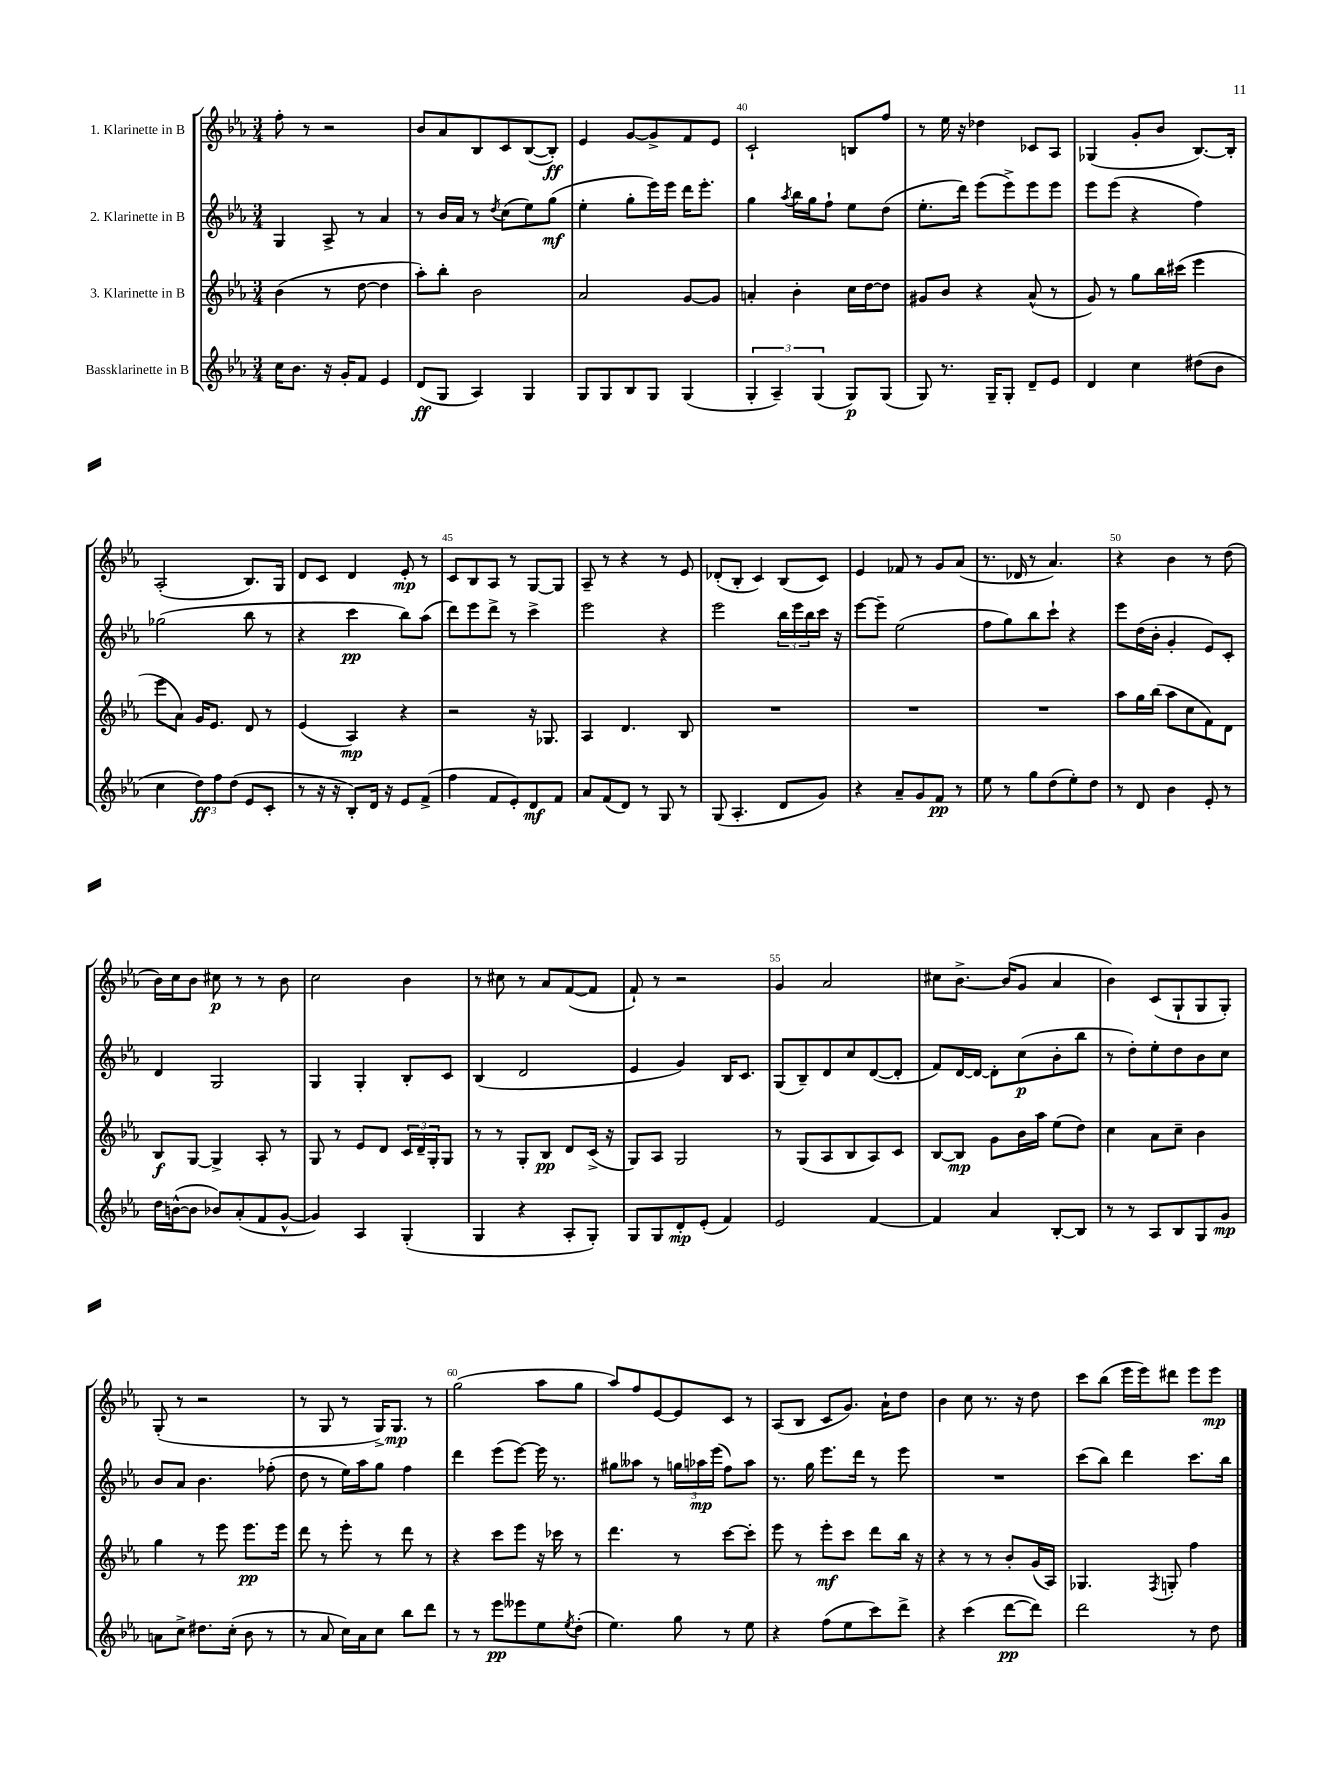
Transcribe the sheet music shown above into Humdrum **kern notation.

**kern	**kern	**kern	**kern
*staff4	*staff3	*staff2	*staff1
*clefG2	*clefG2	*clefG2	*clefG2
*k[b-e-a-]	*k[b-e-a-]	*k[b-e-a-]	*k[b-e-a-]
*M3/4	*M3/4	*M3/4	*M3/4
16cc\LK	(4b-\	4G/	8ff'\
8.b-\J	.	.	.
.	.	.	8r
16r	8r	8A-^/	2r
16g'/LK	.	.	.
8f/J	[8dd\	8r	.
4e-/	4dd\]	4a-/	.
=	=	=	=
(8d/L	8aa-'\L)	8r	8b-/L
8G/J	8bb-'\J	16b-/LL	8a-/
.	.	16a-/JJ	.
4A-/)	2b-\	8r	8B-/
.	.	8qdd/	.
.	.	(8cc\L	8c/
4G/	.	8ee-\)	([8B-/
.	.	(8gg\J	8B-'/]J)
=	=	=	=
8G/L	2a-/	4ee-'\	4e-/
8G/	.	.	.
8B-/	.	8gg'\L	[8g/L
8G/J	.	16eee-\L)	8g^/]
.	.	16eee-\JJ	.
(4G/	[8g/L	16ddd\LK	8f/
.	.	8.eee-'\J	.
.	8g/]J	.	8e-/J
=	=	=	=
6G'/	4a'/	4gg\	2c`/
6A-~/)	.	.	.
.	.	8qaa-/	.
.	4b-'\	16bb-\LL	.
.	.	16gg\J	.
(6G/	.	.	.
.	.	8ff`\J	.
8G/L)	16cc\LL	8ee-\L	8B/L
.	[16dd\J	.	.
(8G/J	8dd\]J	(8dd\J	8ff/J
=	=	=	=
8G/)	8g#/L	8.ee-'\L	8r
8.r	8b-/J	.	16ee-\
.	.	16ddd\Jk)	16r
.	4r	(8eee-\L	4dd-\
16G~/LK	.	.	.
8G'/J	.	8eee-^\)	.
8d~/L	(8a-^^/	8eee-\	8c-/L
8e-/J	8r	8eee-\J	8A-/J
=	=	=	=
4d/	8g/)	8eee-\L	(4G-/
.	8r	(8eee-\J	.
4cc\	8gg\L	4r	8g'/L
.	16bb-\L	.	8b-/J
.	(16ccc#\JJ	.	.
(8dd#\L	4eee-\	4ff\)	[8.B-/L)
8b-\J	.	.	.
.	.	.	16B-'/]Jk
=	=	=	=
4cc\	8eee-\L	(2gg-\	(2A-'/
.	8a-\J)	.	.
12dd\L)	16g/LK	.	.
.	8.e-/J	.	.
12ff\	.	.	.
(12dd\J	.	.	.
8e-/L	8d/	8bb-\	8.B-/L)
8c'/J	8r	8r	.
.	.	.	16G/Jk
=	=	=	=
8r	(4e-/	4r	8d/L
16r	.	.	8c/J
16r	.	.	.
8B-'/L)	4A-/)	4ccc\	4d/
16d/Jk	.	.	.
16r	.	.	.
8e-/L	4r	8bb-\L)	8e-'/
(8f^/J	.	(8aa-\J	8r
=	=	=	=
4ff\	2r	8ddd\L)	8c/L
.	.	8eee-\	8B-/
8f/L	.	8ddd^\J	8A-/J
8e-'/)	.	8r	8r
8d/	16r	4ccc^\	[8G/L
.	8.G-/	.	.
8f/J	.	.	8G/]J
=	=	=	=
8a-/L	4A-/	2eee-\	8A-~/
(8f/	.	.	8r
8d/J)	4.d/	.	4r
8r	.	.	.
8G/	.	4r	8r
8r	8B-/	.	8e-/
=	=	=	=
(8G/	2.r	2eee-\	(8d-'/L
4.A-'/	.	.	8B-'/J
.	.	.	4c/)
8d/L	.	24bb-\LL	(8B-/L
.	.	24eee-\	.
.	.	24bb-\	.
8g/J)	.	16ccc\JJ	8c/J)
.	.	16r	.
=	=	=	=
4r	2.r	[8eee-\L	4e-/
.	.	8eee-~\]J	.
8a-~/L	.	(2ee-\	8f-/
8g/	.	.	8r
8f/J	.	.	8g/L
8r	.	.	(8a-/J
=	=	=	=
8ee-\	2.r	8ff\L	8.r
8r	.	8gg\)	.
.	.	.	16d-/
8gg\L	.	8bb-\	8r
(8dd\	.	8ccc`\J	4.a-/)
8ee-'\)	.	4r	.
8dd\J	.	.	.
=	=	=	=
8r	8aa-\L	8eee-\L	4r
8d/	16gg\L	(16dd\L	.
.	(16bb-\JJ	16b-'\JJ	.
4b-\	8aa-\L	4g'/	4b-\
.	8cc\	.	.
8e-'/	8f\)	8e-/L)	8r
8r	8d\J	8c'/J	(8dd\
=	=	=	=
16dd\LL	8B-/L	4d/	16b-\LL)
([16b^^\J	.	.	16cc\J
8b\]J	[8G/J	.	8b-\J
8b-/L)	4G^/]	2G/	8cc#\
(8a-'/	.	.	8r
8f/	8A-'/	.	8r
[8g^^/J	8r	.	8b-\
=	=	=	=
4g/])	8G/	4G/	2cc\
.	8r	.	.
4A-/	8e-/L	4G'/	.
.	8d/J	.	.
(4G'/	24c/LL	8B-'/L	4b-\
.	24d~/	.	.
.	24G'/J	.	.
.	8G/J	8c/J	.
=	=	=	=
4G/	8r	(4B-/	8r
.	8r	.	8cc#\
4r	8G'/L	2d/	8r
.	8B-/J	.	8a-/L
8A-'/L	8d/L	.	([8f/
8G'/J)	(16c^/Jk	.	8f/]J
.	16r	.	.
=	=	=	=
8G/L	8G/L)	4e-/	8f`/)
8G/	8A-/J	.	8r
8d'/	2G/	4g/)	2r
(8e-'/J	.	.	.
4f/)	.	16B-/LK	.
.	.	8.c/J	.
=	=	=	=
2e-/	8r	(8G/L	4g/
.	(8G/L	8B-~/)	.
.	8A-/	8d/	2a-/
.	8B-/	8cc/	.
[4f/	8A-/)	([8d/	.
.	8c/J	8d'/]J	.
=	=	=	=
4f/]	[8B-/L	8f/L)	8cc#\L
.	8B-/]J	[16d/L	[8.b-^\J
.	.	16d/_JJ	.
4a-/	8g\L	8d'\]L	.
.	.	.	(16b-/]LK
.	16b-\L	(8cc\	8g/J
.	16aa-\JJ	.	.
[8B-'/L	(8ee-\L	8b-'\	4a-/
8B-/]J	8dd\J)	8bb-\J	.
=	=	=	=
8r	4cc\	8r	4b-\)
8r	.	8dd'\L)	.
8A-/L	8a-\L	8ee-'\	(8c/L
8B-/	8cc~\J	8dd\	8G`/
8G/	4b-\	8b-\	8G/
8g/J	.	8cc\J	8G'/J)
=	=	=	=
8a\L	4gg\	8b-/L	(8G'/
8cc^\J	.	8a-/J	8r
8.dd#\L	8r	4.b-\	2r
.	8eee-\	.	.
(16cc'\Jk	.	.	.
8b-\	8.eee-\L	.	.
8r	.	(8ff-'\	.
.	16eee-\Jk	.	.
=	=	=	=
8r	8ddd\	8dd\	8r
8a-/	8r	8r	8G/
16cc\LL)	8eee-'\	16ee-\LL)	8r
16a-\J	.	16aa-\J	.
8cc\J	8r	8gg\J	16G^/LK)
.	.	.	8.G/J
8bb-\L	8ddd\	4ff\	.
8ddd\J	8r	.	8r
=	=	=	=
8r	4r	4ddd\	(2gg\
8r	.	.	.
8eee-\L	8ccc\L	(8eee-\L	.
8eee--\	8eee-\J	[8eee-\J)	.
8ee-\	16r	16eee-\]	8aa-\L
.	16ccc-\	8.r	.
8qee-/	.	.	.
(8dd'\J	8r	.	8gg\J
=	=	=	=
4.ee-\)	4.ddd\	8gg#\L	8aa-/L)
.	.	8aa--\J	8ff/
.	.	8r	[8e-/
8gg\	8r	24gg\LL	8e-/]
.	.	24aa-\	.
.	.	(24eee-\JJ	.
8r	[8ccc\L	8ff\L)	8c/J
8ee-\	8ccc'\]J	8aa-\J	8r
=	=	=	=
4r	8eee-\	8.r	(8A-/L
.	8r	.	8B-/J
.	.	16gg\	.
(8ff\L	8eee-'\L	8.eee-\L	8c/L
8ee-\	8ccc\J	.	8.g/J)
.	.	16ddd\Jk	.
8ccc\)	8ddd\L	8r	.
.	.	.	16a-`\LK
8ddd^\J	16bb-\Jk	8eee-\	8dd\J
.	16r	.	.
=	=	=	=
4r	4r	2.r	4b-\
(4ccc\	8r	.	8cc\
.	8r	.	8.r
[8ddd\L	8b-'/L	.	.
.	.	.	16r
8ddd\]J)	(16g/L	.	8dd\
.	16A-/JJ)	.	.
=	=	=	=
2ddd\	4.G-/	(8ccc\L	8ccc\L
.	.	8bb-\J)	(8bb-\J
.	.	4ddd\	16eee-\LL
.	.	.	16eee-\J)
.	8qF/	.	.
.	8G'/	.	8ddd#\J
8r	4ff\	8.ccc\L	8eee-\L
8dd\	.	.	8eee-\J
.	.	16bb-\Jk	.
==	==	==	==
*-	*-	*-	*-
